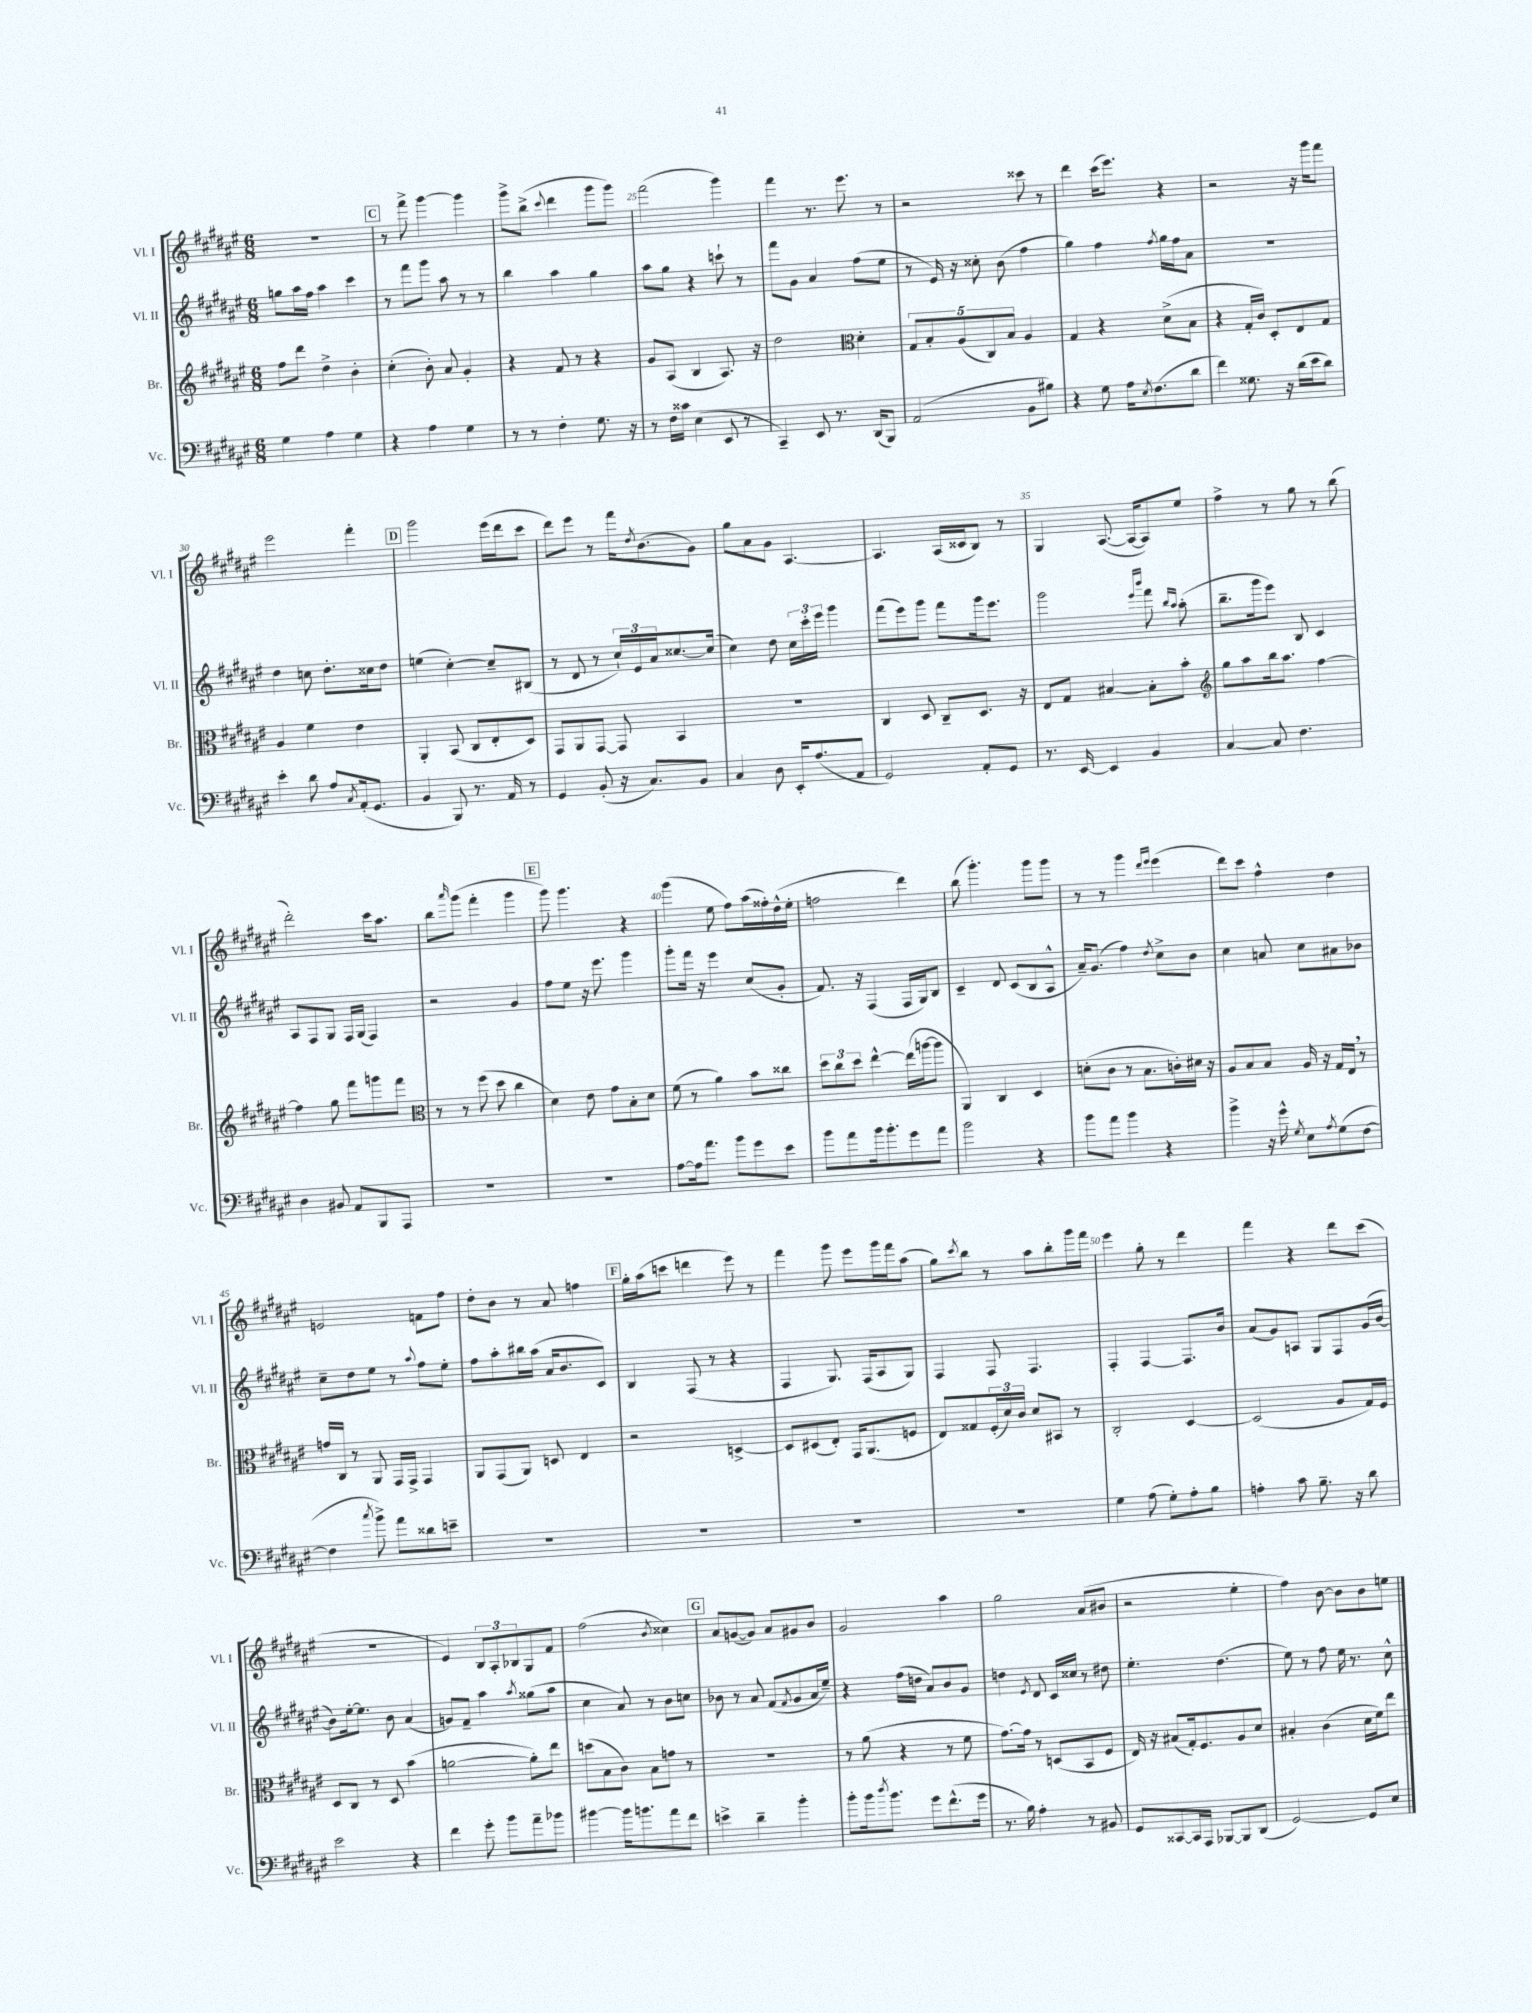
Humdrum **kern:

**kern	**kern	**kern	**kern
*staff4	*staff3	*staff2	*staff1
*clefF4	*clefG2	*clefG2	*clefG2
*k[f#c#g#d#a#e#]	*k[f#c#g#d#a#e#]	*k[f#c#g#d#a#e#]	*k[f#c#g#d#a#e#]
*M6/8	*M6/8	*M6/8	*M6/8
4G#	8ff#	8gg	2.r
.	8ddd#	16aa#	.
.	.	16ff#	.
4A#	4dd#^	4aa#	.
4G#	4b'	4ccc#	.
=	=	=	=
4r	(4cc#'	8r	8r
.	.	8fff#	8fff#^
4A#	8b')	8ggg#	[4ggg#
.	8a#	8aa#	.
4G#	4g#'	8r	4ggg#]
.	.	8r	.
=	=	=	=
8r	4r	4bb	8ggg#^
8r	.	.	(8bb^
.	.	.	8qqccc#
4F#'	8f#	4aa#	4ddd#
.	8r	.	.
8.G#	4r	4gg#	8ggg#
.	.	.	8ggg#)
16r	.	.	.
=	=	=	=
8r	8g#	8aa#	(2fff#
16F#	(8A#	8gg#	.
16c##	.	.	.
(4E#	4B	4r	.
8EE#	8.A#)	8ccc`	4ggg#)
8r	.	8r	.
.	16r	.	.
=	=	=	=
4CC#~)	2dd#	8fff#	4fff#
.	.	8g#	.
8EE#	.	4a#	8.r
8.r	.	.	.
.	.	.	8.eee#
*	*clefC3	*	*
.	4d#'	(8ff#	.
(16DD#	.	.	.
8BBB)	.	8ee#	8r
=	=	=	=
(2AA#	10G#	8r	2r
.	10B'	.	.
.	.	16e#)	.
.	.	16r	.
.	(10A#	.	.
.	.	8cc##'	.
.	10C#)	.	.
.	.	(8b	.
.	10B	.	.
8BB	4A#	4ff#	8ccc##
8B#)	.	.	8r
=	=	=	=
4r	4G#	4gg#)	4ddd#
8G#	4r	4ff#	(16ccc#
.	.	.	8.eee#)
16A#	.	.	.
8qE#	.	.	.
(8.F#	.	.	.
.	.	8qff#	.
.	(8d#^	16gg#	4r
.	.	16ff#	.
8d#	8B	8a#	.
=	=	=	=
4f#)	4r	2.r	2r
8.G##	16G#'	.	.
.	16c#)	.	.
.	8D#'	.	.
16r	.	.	.
(16d#	8E#	.	16r
16e#	.	.	16ggg#
8d#)	8G#	.	8fff#
=	=	=	=
4e#'	4A#	4dd#	2eee#
8d#	4f#	8cc	.
8A#	.	8.dd#'	.
8qC#	.	.	.
(16AA#'	4e#	.	4fff#'
8.GG#	.	16cc##	.
.	.	8dd#	.
=	=	=	=
4BB	4AA#'	(4ee	2ggg#
8BBB)	(8BB	[4cc#')	.
8.r	8C#	.	.
.	8E#'	8cc#~]	(16eee#
16AA#	.	.	16ddd#
8r	8D#)	(8B#	8ccc#
=	=	=	=
4GG#	8GG#	8r	8ddd#)
.	8AA#	8d#	8eee#
(8BB'	[8GG#	8r	8r
16r	8GG#]	24cc#`)	16fff#
.	.	24e#	.
.	.	.	8qdd#
8.C#)	.	.	(8.b
.	.	24a#	.
.	4BB	[8.cc##	.
8BB	.	.	8g#)
.	.	(16cc##]	.
=	=	=	=
4C#	2.r	4cc#)	8gg#
.	.	.	8a#
8D#	.	8dd#	8g#
16EE#'	.	24cc#	[4.A#
.	.	24ccc#'	.
(8.A#	.	.	.
.	.	24eee#	.
.	.	4ggg#	.
8AA#	.	.	.
=	=	=	=
2GG#)	4C#	(8fff#	4.A#]
.	.	8eee#)	.
.	8D#	8ggg#	.
.	8C#~	8fff#	(16A#
.	.	.	16c##
8AA#'	8.D#	16ggg#	8B)
.	.	8.eee#	.
8GG#	.	.	8r
.	16r	.	.
=	=	=	=
8.r	8E#	2ggg#	4G#
.	8G#	.	.
[16EE#	.	.	.
4EE#]	[4B#	.	([8.A#
.	.	.	16A#_
.	.	16qqeee#	.
.	.	16qqbbb	.
4BB	8B#']	8fff#	8A#])
.	.	16qqbb	.
.	.	16qqaa#	.
.	8b'	(8aa#'	8ee#
=	=	=	=
*	*clefG2	*	*
[4C#	8gg#	8.bb~	4ff#^
.	8aa#	.	.
.	.	16ggg#	.
8C#]	16bb	8eee#)	8r
.	8.aa#	.	.
4.F#	.	8B	8gg#
.	[4ff#	4c#	8r
.	.	.	(8bb
=	=	=	=
4D#	4ff#]	8A#	2ddd#')
.	.	8F#	.
8BB#	8gg#	8G#	.
8AA#	8fff#	16F#	.
.	.	(16G#	.
8BBB	8ggg	4F#)	16ccc#
.	.	.	8.aa#
8AAA#	8fff#	.	.
=	=	=	=
*	*clefC3	*	*
2.r	8r	2r	8bb
.	.	.	16qqaaa#
.	8r	.	(8ggg#
.	(8ff#	.	4fff#'
.	8dd#	.	.
.	4cc#	4g#	4ggg#
=	=	=	=
2.r	4d#)	8ff#	8ggg#)
.	.	8ee#	4.ggg#
.	8e#	16r	.
.	.	8.eee#	.
.	8g#	.	.
.	8B'	4ggg#	4r
.	8d#	.	.
=	=	=	=
[8A#	(8f#	8ggg#'	(4ggg#
16A#]	8r	16fff#	.
8.a#	.	16r	.
.	4a#)	4eee#	8ee#
8b	.	.	8ff#)
8g#	8b	(8cc#	(16aa#
.	.	.	16ff##')
8e#	8cc##	8g#'	(16dd#^^
.	.	.	16ee#'
=	=	=	=
8b	12dd#	8.f#)	2ff
.	12cc#	.	.
8a#	.	.	.
.	12dd#	.	.
.	.	16r	.
16b	[4ee#^^	(4F#	.
8.b'	.	.	.
8g#	(16ee#]	16F#	4ddd#)
.	[16aa	16G#)	.
8a#	8aa]	8B	.
=	=	=	=
2b	4AA#)	4c#~	(8bb
.	.	.	4.ggg#')
.	4C#	8d#	.
.	.	(8c#	.
4r	4D#	8B	8ggg#
.	.	8A#^^	8ggg#
=	=	=	=
8b	(8d'	16a#~)	8r
.	.	(8.g#	.
8a#	8c#	.	8r
4b	8r	4ff#)	4ggg#
.	8.B	.	.
.	.	.	16qqddd#
.	.	8qdd#	16qqeee#
4r	.	8cc#^	(4eee#
.	16c')	.	.
.	16d#	8b	.
.	16r	.	.
=	=	=	=
4b^	8A#	4cc#	8ddd#)
.	8B	.	8ccc#
16r	8B	8a	4ff#^^
16g#^^	.	.	.
8qG#	.	.	.
8E#	16A#	8cc#	.
.	16r	.	.
8qA#	.	.	.
(8G#	16G#	8a#	4dd#
.	16E#	.	.
[8F#	8r	8b-	.
=	=	=	=
4F#]	16g	8cc#~	2e
.	16C#	.	.
.	8r	8dd#	.
8qcc#	.	.	.
8b^)	8AA#	8ee#	.
8a#	16GG#	8r	.
.	16GG#^	.	.
.	.	8qqaa#	.
8d##	4GG#	8ff#	8f
8e~	.	8ee#'	8ff#
=	=	=	=
2.r	8AA#	8ff#	8dd#'
.	(8GG#	8aa#'	8b
.	8AA#)	16bb#	8r
.	.	(16aa#	.
.	8D	16a#	8a#
.	.	8.b	.
.	4E#	.	4ff
.	.	8c#)	.
=	=	=	=
2.r	2r	4B	16gg#'
.	.	.	(16aa#
.	.	.	8ccc
.	.	(8F#	4ddd
.	.	8r	.
.	[4D^	4r	8eee#)
.	.	.	8r
=	=	=	=
2.r	8D]	4F#	4fff#
.	(8D#	.	.
.	8E#')	8.G#)	8ggg#
.	16GG#	.	8eee#
.	(8.AA#	(16F#	.
.	.	8A#	16ggg#
.	.	.	16fff#
.	8F	8G#)	(8aa#
=	=	=	=
2.r	8E#)	4F#	8gg#)
.	.	.	8qccc#
.	8G##	.	8bb
.	(24F#'	8F#	8r
.	24d#)	.	.
.	24c#	.	.
.	8d#	4.F#	8aa#
.	8BB#	.	8bb'
.	8r	.	16ggg#
.	.	.	16fff#
=	=	=	=
4G#	2C#'	4F#'	4eee#
(8A#	.	[4F#	8gg#'
8G#')	.	.	8r
8A#'	[4D#	8.F#]	4ddd#
8B	.	.	.
.	.	16b	.
=	=	=	=
4A'	(2D#]	(8a#	4fff#
.	.	8g#)	.
8c#	.	8A	4r
8.B~	.	8G#	.
.	8A#	8F#	8ddd#
16r	.	.	.
8d#	16G#)	(16g#	(8ccc#
.	16F#	[16b	.
=	=	=	=
2e#	8D#	8b])	2.r
.	8C#	[16ee#'	.
.	.	8.ee#]	.
.	8r	.	.
.	8D#	8b	.
4r	(4b	(4a#	.
=	=	=	=
4f#	[2a	8g)	4e#)
.	.	8f#~	.
8g#'	.	4aa#	12B
.	.	.	12A#'
8b	.	.	.
.	.	.	12B-
.	.	8qaa#	.
8a#~	8a'])	(8gg##	8G#
8b-	8ee#	8aa#	8f#
=	=	=	=
[4b#	(8dd	4cc#	(2ff#
.	8B	.	.
16b#]	8c#)	8a#)	.
8.b	.	.	.
.	8B	8r	.
.	.	.	8qb
8a#	8g	8b	4cc##)
8f#	8r	8cc	.
=	=	=	=
4e^	2.r	8b-	8a#
.	.	8r	([8g
4d#~	.	8a#	8g])
.	.	(8f#	8a#
.	.	8qf#	.
4b'	.	8g#	8g#
.	.	16a#	8b
.	.	16ee#~)	.
=	=	=	=
8b'	8r	4r	2g#
16b	(8a#	.	.
8qdd#	.	.	.
8.b	.	.	.
.	4r	(16ff#	.
.	.	16dd	.
8g#	.	8a#)	.
(8.f#^^	8r	8b	4aa#
.	8f#	8g#	.
16g#	.	.	.
=	=	=	=
8.r	[8.g#)	4dd	2gg#
16B)	16g#]	.	.
.	.	8qe#	.
4A#'	8r	8d#	.
.	(8D	16c#	.
.	.	16cc##	.
8r	8BB	8r	(8a#
8BB#	8F#	8dd#	8b#
=	=	=	=
8GG#	16E#)	4.ee#'	2r
.	16r	.	.
[8CC##	(8B#	.	.
16CC##]	16G#')	.	.
16AAA#	8.F#	.	.
[8BBB-	.	(4.dd#	.
8BBB-]	8A#	.	4ee#'
(8DD#	8d#	.	.
=	=	=	=
[2GG#)	4B#'	8ee#)	4ff#)
.	.	8r	.
.	(4c#	8ff#	[8b
.	.	16ee#	8b]
.	.	8.r	.
8GG#]	16d#	.	8b
.	16f#)	.	.
8E#	8ee#	8cc#^^	8ee
==	==	==	==
*-	*-	*-	*-
